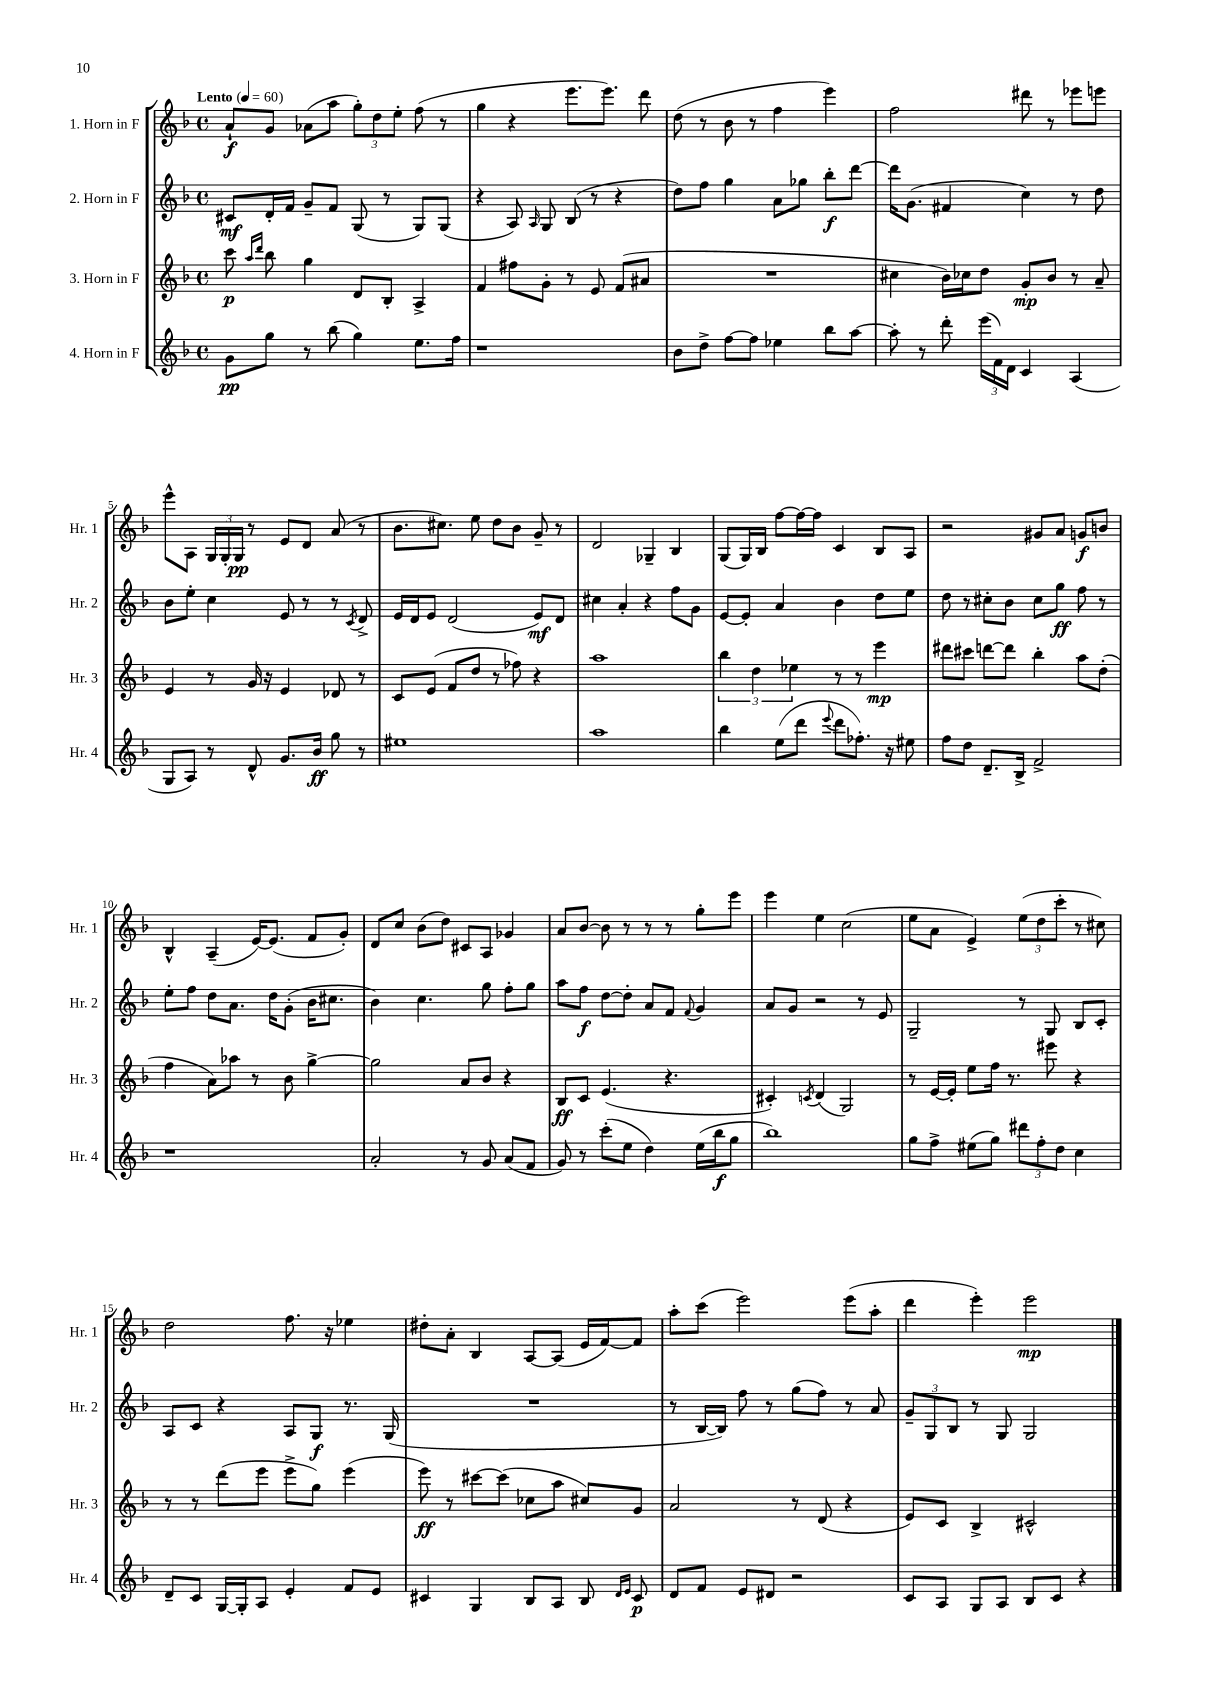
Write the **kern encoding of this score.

**kern	**dynam	**kern	**dynam	**kern	**dynam	**kern	**dynam
*part4	*part4	*part3	*part3	*part2	*part2	*part1	*part1
*staff4	*staff4	*staff3	*staff3	*staff2	*staff2	*staff1	*staff1
*I"4. Horn in F	*	*I"3. Horn in F	*	*I"2. Horn in F	*	*I"1. Horn in F	*
*I'Hr. 4	*	*I'Hr. 3	*	*I'Hr. 2	*	*I'Hr. 1	*
*clefG2	*	*clefG2	*	*clefG2	*	*clefG2	*
*k[b-]	*	*k[b-]	*	*k[b-]	*	*k[b-]	*
*M4/4	*	*M4/4	*	*M4/4	*	*M4/4	*
*met(c)	*	*met(c)	*	*met(c)	*	*met(c)	*
*MM60	*	*MM60	*	*MM60	*	*MM60	*
=1	=1	=1	=1	=1	=1	=1	=1
!	!	!	!	!	!	!LO:TX:a:B:t=Lento	!
8g\L	pp	8ccc\	p	8c#X/L	mf	8a`/L	f
.	.	16qqaa/LL	.	.	.	.	.
.	.	16qqddd/JJ	.	.	.	.	.
8gg\J	.	8bb-\	.	16d'/L	.	8g/J	.
.	.	.	.	16f/JJ	.	.	.
8r	.	4gg\	.	8g~/L	.	(8a-X\L	.
(8bb-\	.	.	.	8f/J	.	8aa\J	.
4gg\)	.	8d/L	.	(8G/	.	12gg'\L)	.
.	.	.	.	.	.	12dd\	.
.	.	8B-'/J	.	8r	.	.	.
.	.	.	.	.	.	12ee'\J	.
8.ee\L	.	4A^/	.	8G/L)	.	(8ff\	.
.	.	.	.	(8G/J	.	8r	.
16ff\Jk	.	.	.	.	.	.	.
=2	=2	=2	=2	=2	=2	=2	=2
1r	.	4f/	.	4r	.	4gg\	.
.	.	8ff#X\L	.	8A/)	.	4r	.
.	.	.	.	16qqA/	.	.	.
.	.	8g'\J	.	8G/	.	.	.
.	.	8r	.	(8B-/	.	8.eee\L	.
.	.	8e/	.	8r	.	.	.
.	.	.	.	.	.	8.eee\J)	.
.	.	(8f/L	.	4r	.	.	.
.	.	8a#X/J	.	.	.	8ddd\	.
=3	=3	=3	=3	=3	=3	=3	=3
8b-\L	.	1r	.	8dd\L)	.	(8dd\	.
8dd^\J	.	.	.	8ff\J	.	8r	.
[8ff\L	.	.	.	4gg\	.	8b-\	.
8ff\J]	.	.	.	.	.	8r	.
4ee-X\	.	.	.	8a\L	.	4ff\	.
.	.	.	.	8gg-X\J	.	.	.
8bb-\L	.	.	.	8bb-'\L	f	4eee\)	.
[8aa\J	.	.	.	[8ddd\J	.	.	.
=4	=4	=4	=4	=4	=4	=4	=4
8aa'\]	.	4cc#X\	.	16ddd\KL]	.	2ff\	.
.	.	.	.	(8.g\J	.	.	.
8r	.	.	.	.	.	.	.
8ddd'\	.	16b-\LL)	.	4f#X/	.	.	.
.	.	16cc-X\J	.	.	.	.	.
(24eee\LL	.	8dd\J	.	.	.	.	.
24f\)	.	.	.	.	.	.	.
24d\JJ	.	.	.	.	.	.	.
4c/	.	8g'/L	mp	4cc\)	.	8ddd#X\	.
.	.	8b-/J	.	.	.	8r	.
(4A/	.	8r	.	8r	.	8eee-X\L	.
.	.	8a~/	.	8dd\	.	8eeen\J	.
!!LO:LB:g=z
=5	=5	=5	=5	=5	=5	=5	=5
8G/L	.	4e/	.	8b-\L	.	8eee^^\L	.
8A/J)	.	.	.	8ee'\J	.	8A\J	.
8r	.	8r	.	4cc\	.	24G/LL	.
.	.	.	.	.	.	24G'/	.
.	.	.	.	.	.	24G/JJ	pp
8d^^/	.	16g/	.	.	.	8r	.
.	.	16r	.	.	.	.	.
8.g/L	.	4e/	.	8e/	.	8e/L	.
.	.	.	.	8r	.	8d/J	.
16b-/Jk	ff	.	.	.	.	.	.
8gg\	.	8d-X/	.	8r	.	(8a/	.
.	.	.	.	8qc/	.	.	.
8r	.	8r	.	8d^/	.	8r	.
=6	=6	=6	=6	=6	=6	=6	=6
1ee#X	.	8c/L	.	16e/LL	.	8.b-\L	.
.	.	.	.	16d/J	.	.	.
.	.	(8e/J	.	8e/J	.	.	.
.	.	.	.	.	.	8.cc#X\J)	.
.	.	8f/L	.	(2d/	.	.	.
.	.	8dd/J	.	.	.	8ee\	.
.	.	8r	.	.	.	8dd\L	.
.	.	8ff-X\)	.	.	.	8b-\J	.
.	.	4r	.	8e/L)	mf	8g~/	.
.	.	.	.	8d/J	.	8r	.
=7	=7	=7	=7	=7	=7	=7	=7
1aa	.	1aa	.	4cc#X\	.	2d/	.
.	.	.	.	4a'/	.	.	.
.	.	.	.	4r	.	4G-X~/	.
.	.	.	.	8ff\L	.	4B-/	.
.	.	.	.	8g\J	.	.	.
=8	=8	=8	=8	=8	=8	=8	=8
4bb-\	.	6bb-\	.	[8e/L	.	(8G/L	.
.	.	.	.	8e'/J]	.	16G/L)	.
.	.	6dd\	.	.	.	.	.
.	.	.	.	.	.	16B-/JJ	.
(8ee\L	.	.	.	4a/	.	[8ff\L	.
.	.	6ee-X\	.	.	.	.	.
8ddd\J	.	.	.	.	.	16ff\L_	.
.	.	.	.	.	.	16ff\JJ]	.
8qqeee/	.	.	.	.	.	.	.
8ddd\L	.	8r	.	4b-\	.	4c/	.
8.ff-X'\J)	.	8r	.	.	.	.	.
.	.	4eee\	mp	8dd\L	.	8B-/L	.
16r	.	.	.	.	.	.	.
8ee#X\	.	.	.	8ee\J	.	8A/J	.
=9	=9	=9	=9	=9	=9	=9	=9
8ff\L	.	8ddd#X\L	.	8dd\	.	2r	.
8dd\J	.	8ccc#X\J	.	8r	.	.	.
8.d~/L	.	[8dddn\L	.	8cc#X'\L	.	.	.
.	.	8ddd\J]	.	8b-\J	.	.	.
16B-^/Jk	.	.	.	.	.	.	.
2f^/	.	4bb-'\	.	8cc#\L	.	8g#X/L	.
.	.	.	.	8gg\J	ff	8a/J	.
.	.	8aa\L	.	8ff\	.	8gn/L	f
.	.	(8dd'\J	.	8r	.	8bn/J	.
!!LO:LB:g=z
=10	=10	=10	=10	=10	=10	=10	=10
1r	.	4ff\	.	8ee'\L	.	4B-^^/	.
.	.	.	.	8ff\J	.	.	.
.	.	8a\L)	.	8dd\L	.	(4A~/	.
.	.	8aa-X\J	.	8.a\J	.	.	.
.	.	8r	.	.	.	[16e/KL)	.
.	.	.	.	16dd\KL	.	(8.e/J]	.
.	.	8b-\	.	(8g'\J	.	.	.
.	.	[4gg^\	.	16b-\KL	.	8f/L	.
.	.	.	.	8.cc#X\J	.	.	.
.	.	.	.	.	.	8g'/J)	.
=11	=11	=11	=11	=11	=11	=11	=11
2a'/	.	2gg\]	.	4b-\)	.	8d/L	.
.	.	.	.	.	.	8cc/J	.
.	.	.	.	4.cc\	.	(8b-\L	.
.	.	.	.	.	.	8dd\J)	.
8r	.	8a/L	.	.	.	8c#X/L	.
8g/	.	8b-/J	.	8gg\	.	8A/J	.
(8a/L	.	4r	.	8ff'\L	.	4g-X/	.
8f/J	.	.	.	8gg\J	.	.	.
=12	=12	=12	=12	=12	=12	=12	=12
8g/)	.	8B-/L	ff	8aa\L	.	8a/L	.
8r	.	8c/J	.	8ff\J	f	[8b-/J	.
(8ccc'\L	.	(4.e/	.	[8dd\L	.	8b-\]	.
8ee\J	.	.	.	8dd'\J]	.	8r	.
4dd\)	.	.	.	8a/L	.	8r	.
.	.	4.r	.	8f/J	.	8r	.
.	.	.	.	8qqf/	.	.	.
(16ee\LL	.	.	.	4g/	.	8gg'\L	.
16bb-\J	f	.	.	.	.	.	.
8gg\J	.	.	.	.	.	8eee\J	.
=13	=13	=13	=13	=13	=13	=13	=13
1bb-)	.	4c#X'/)	.	8a/L	.	4eee\	.
.	.	.	.	8g/J	.	.	.
.	.	8qcn/	.	.	.	.	.
.	.	(4d/	.	2r	.	4ee\	.
.	.	2G/)	.	.	.	(2cc\	.
.	.	.	.	8r	.	.	.
.	.	.	.	8e/	.	.	.
=14	=14	=14	=14	=14	=14	=14	=14
8gg\L	.	8r	.	2G~/	.	8ee\L	.
8ff^\J	.	[16e/LL	.	.	.	8a\J	.
.	.	16e'/JJ]	.	.	.	.	.
(8ee#X\L	.	8ee\L	.	.	.	4e^/)	.
8gg\J)	.	16ff\Jk	.	.	.	.	.
.	.	8.r	.	.	.	.	.
12ddd#X\L	.	.	.	8r	.	(12ee\L	.
12ff'\	.	.	.	.	.	12dd\	.
.	.	8eee#X\	.	8G/	.	.	.
12dd\J	.	.	.	.	.	12ccc'\J	.
4cc\	.	4r	.	8B-/L	.	8r	.
.	.	.	.	8c'/J	.	8cc#X\)	.
!!LO:LB:g=z
=15	=15	=15	=15	=15	=15	=15	=15
8d~/L	.	8r	.	8A/L	.	2dd\	.
8c/J	.	8r	.	8c/J	.	.	.
[16G/LL	.	(8ddd\L	.	4r	.	.	.
16G'/J]	.	.	.	.	.	.	.
8A/J	.	8eee\J	.	.	.	.	.
4e'/	.	8eee^\L	.	8A/L	.	8.ff\	.
.	.	8gg\J)	.	8G/J	f	.	.
.	.	.	.	.	.	16r	.
8f/L	.	(4eee\	.	8.r	.	4ee-X\	.
8e/J	.	.	.	.	.	.	.
.	.	.	.	(16G/	.	.	.
=16	=16	=16	=16	=16	=16	=16	=16
4c#X/	.	8eee\)	ff	1r	.	8dd#X'\L	.
.	.	8r	.	.	.	8a'\J	.
4G/	.	[8ccc#X\L	.	.	.	4B-/	.
.	.	(8ccc#\J]	.	.	.	.	.
8B-/L	.	8cc-X\L	.	.	.	[8A/L	.
8A/J	.	8aa\J	.	.	.	(8A/J]	.
8B-/	.	8cc#X/L)	.	.	.	16e/LL	.
.	.	.	.	.	.	[16f/J)	.
16qqd/LL	.	.	.	.	.	.	.
16qqe/JJ	.	.	.	.	.	.	.
8c#/	p	8g/J	.	.	.	8f/J]	.
=17	=17	=17	=17	=17	=17	=17	=17
8d/L	.	2a/	.	8r	.	8aa'\L	.
8f/J	.	.	.	[16B-/LL	.	(8ccc\J	.
.	.	.	.	16B-/JJ])	.	.	.
8e/L	.	.	.	8ff\	.	2eee\)	.
8d#X/J	.	.	.	8r	.	.	.
2r	.	8r	.	(8gg\L	.	.	.
.	.	(8d/	.	8ff\J)	.	.	.
.	.	4r	.	8r	.	(8eee\L	.
.	.	.	.	8a/	.	8aa'\J	.
=18	=18	=18	=18	=18	=18	=18	=18
8c/L	.	8e/L)	.	12g~/L	.	4ddd\	.
.	.	.	.	12G/	.	.	.
8A/J	.	8c/J	.	.	.	.	.
.	.	.	.	12B-/J	.	.	.
8G/L	.	4B-^/	.	8r	.	4eee'\)	.
8A/J	.	.	.	8G/	.	.	.
8B-/L	.	2c#X^^/	.	2G/	.	2eee\	mp
8c/J	.	.	.	.	.	.	.
4r	.	.	.	.	.	.	.
==	==	==	==	==	==	==	==
*-	*-	*-	*-	*-	*-	*-	*-
